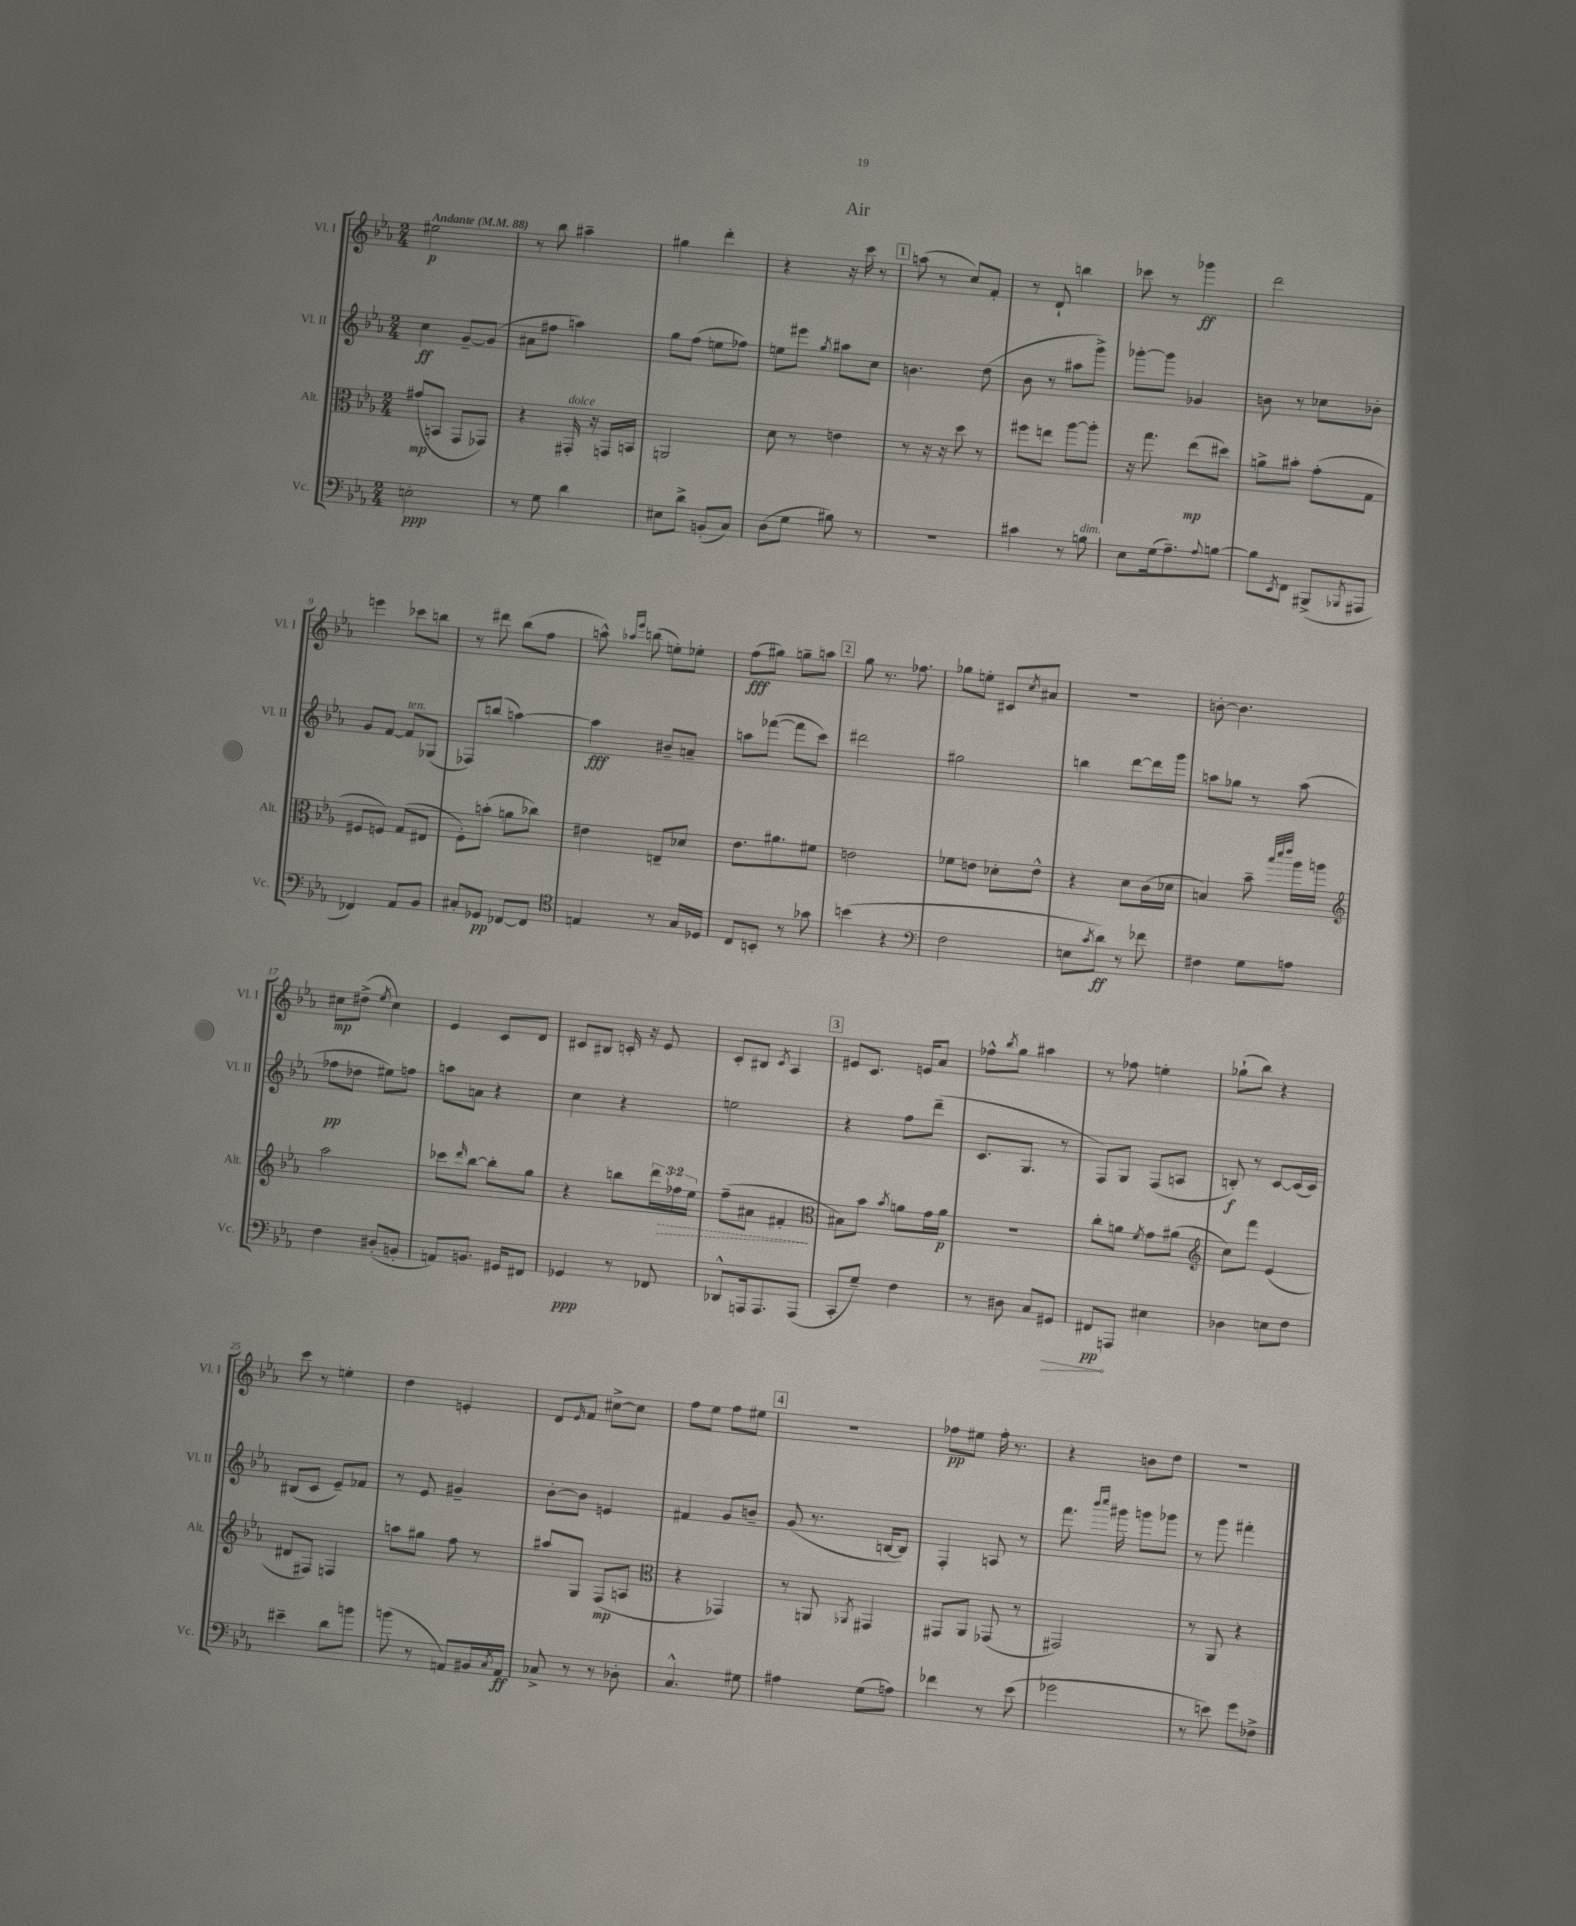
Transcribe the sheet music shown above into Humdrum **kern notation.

**kern	**kern	**kern	**kern
*staff4	*staff3	*staff2	*staff1
*clefF4	*clefC3	*clefG2	*clefG2
*k[b-e-a-]	*k[b-e-a-]	*k[b-e-a-]	*k[b-e-a-]
*M2/4	*M2/4	*M2/4	*M2/4
*MM88	*MM88	*MM88	*MM88
2E'	(8g#	4cc	2ee#
.	8BB	.	.
.	8GG	[8g~	.
.	8GG-)	(8g]	.
=	=	=	=
8r	4r	8a#	8r
8G	.	8ff#	8bb-
4d	16GG#'	4aa)	4aa#~
.	16r	.	.
.	16GG	.	.
.	16BB	.	.
=	=	=	=
8E#	2AA	8gg	4gg#
8d^	.	(8ff	.
(8BB'	.	8ee	4ddd'
8C)	.	8ff-)	.
=	=	=	=
(8D	8d	8ee	4r
8G	8r	8eee#	.
.	.	8qgg	.
8B#)	4e	8aa#	16r
.	.	.	16ccc
8r	.	8cc	8r
=	=	=	=
2r	8r	4.b	(8aa
.	16r	.	8r
.	16r	.	.
.	8dd	.	8cc)
.	8r	(8dd	8f'
=	=	=	=
4c#	8ff#	8b-	8r
.	8ee	8r	8d`
8r	[8aa-	8aa#	4bb
8B	8aa-']	8ggg^)	.
=	=	=	=
8E-	16r	[8ggg-'	8ccc-
.	8.gg	.	.
(16G	.	8ggg-]	8r
8.A-~)	.	.	.
.	(8ee-	4g-	4ggg-
8qqA-	.	.	.
[8B	8dd#)	.	.
=	=	=	=
8B]	8a^	8b	2ddd
8qEE-	.	.	.
8FF	8b#'	8r	.
(8BBB#^	(8g'	8cc-	.
8qBBB-	.	.	.
8AAA#	8G	8b-'	.
=	=	=	=
4FF-)	8F#	8g	4eee
.	8F)	[8f	.
8AA-	(8G	8f]	8ccc-
8BB-	8E#	(8G-	8bb
=	=	=	=
8C#'	8F')	8F-)	8r
8GG-	(8b'	(8bb	8ddd#
[8FF-	8a	[4aa)	(8bb-
8FF-]	8cc-)	.	8ff
=	=	=	=
*clefC4	*	*	*
4E	4e#	4aa]	8aa^^)
.	.	.	16qqaa-
.	.	.	16qqeee-
.	.	.	(8bb
8r	8E~	8b#~	8ee')
16G	8d-	8a~	8ee-'
16D-	.	.	.
=	=	=	=
8C	8.e-	8aa	(8ff
8BB'	.	([8fff-	8gg#)
.	8.a#	.	.
8r	.	8fff-]	8gg~
8g-	8f#	8ccc)	8aa
=	=	=	=
(4b	2e	2ddd#	8gg
.	.	.	8.r
4r	.	.	.
.	.	.	8.ff-
=	=	=	=
*clefF4	*	*	*
2F	8f-	2gg#	8gg-
.	8e	.	8ee'
.	8d-'	.	8c#
.	.	.	8qcc
.	8e^^	.	8a#
=	=	=	=
8E	4r	4bb	2r
8qc	.	.	.
8d)	.	.	.
8r	8d	[8ddd	.
8f-	(16c	16ddd]	.
.	16d-	16ggg	.
=	=	=	=
4F#	4B)	8aa	[8b'
.	.	8gg-	4.b]
8G	8b-~	8r	.
.	32qqbb-	.	.
.	32qqddd	.	.
.	32qqeee-	.	.
8A	16aa-	(8aa	.
.	16aa	.	.
=	=	=	=
*	*clefG2	*	*
4F	2aa-	8ff-	8cc#
.	.	8dd-	(8dd#^
.	.	.	8qee-
(8D#'	.	8ee#)	4cc#)
8BB'	.	8ff	.
=	=	=	=
8AA)	8ccc-	8aa	4e-
.	16qqddd	.	.
8.BB	[8bb-	8a	.
.	8bb-']	4r	8c
16GG#	.	.	.
8FF#	8gg	.	8d
=	=	=	=
4GG-	4r	4cc	8c#
.	.	.	8B#
8r	8bb	4r	16c'
.	.	.	16r
8FF-	24ddd	.	8e-
.	24ff-	.	.
.	24ee-	.	.
=	=	=	=
8DD-^^	(8ff~	2ee	8c'
16AAA	8a#	.	8B#
8.AAA	.	.	.
.	.	.	8qc
.	4f#'	.	4A-
(8AAA	.	.	.
=	=	=	=
*	*clefC3	*	*
8CC'	8B#)	4r	8e#
8G~)	8b-	.	8.c
.	8qb-	.	.
4F	8a	8ff	.
.	.	.	16e
.	16g	(8ddd~	8a-
.	16a	.	.
=	=	=	=
8r	2r	8.c	8ff-^^
.	.	.	8qbb-
8D#	.	.	8gg
.	.	8.G	.
8C	.	.	4aa#
8GG#	.	8r	.
=	=	=	=
8FF#	8cc'	8F)	8r
8AAA	8a	8G	8ff-
.	8qf	.	.
4E#	8g	(8F	4ee'
.	(8a#	8A	.
=	=	=	=
*	*clefG2	*	*
4D-	8cc)	8B')	(8gg-`
.	8fff	8r	8bb-)
8E	(4e-	[8c	4r
8F	.	(16c]	.
.	.	16c)	.
=	=	=	=
4e#~	8d#	(8B#	8ccc
.	8F#)	8c	8r
8d	4F	8e-~)	4ee'
8b	.	8f-	.
=	=	=	=
(8b	8aa	8r	4dd
8r	8gg#	8e-	.
8AA)	8ff	4g#~	4e'
16BB#	8r	.	.
8qC	.	.	.
16AA	.	.	.
=	=	=	=
8C-^	8aa#	[8b-'	8d
.	.	.	16qqe-
8r	8G	8b-]	8f
8r	(8F	4e	[8cc#^
8D-'	8A	.	8cc#]
=	=	=	=
*	*clefC3	*	*
4.C^^	4r	4f#	8ff
.	.	.	8ee-
.	4GG-)	8g	8ff
8G#	.	8b~	8ee#
=	=	=	=
4A#	8r	(8g	2r
.	8AA	8.r	.
.	8qAA-	.	.
(8G	4GG#	.	.
.	.	[16B	.
8A)	.	8B])	.
=	=	=	=
4f-	8GG#	4F'	8ff-
.	8AA-	.	8ee#
8r	(8GG-	8A	16ff-'
.	.	.	8.r
(8e-	8r	8r	.
=	=	=	=
2g-	2GG#)	8.fff	4r
.	.	16qqbbb-	.
.	.	16qqcccc	.
.	.	16ggg#	.
.	.	8ggg	8b
.	.	8ggg-	8dd
=	=	=	=
8r	8r	8r	2r
8e)	8AA-	8ggg	.
8g	4r	4fff#'	.
8F-^	.	.	.
==	==	==	==
*-	*-	*-	*-
